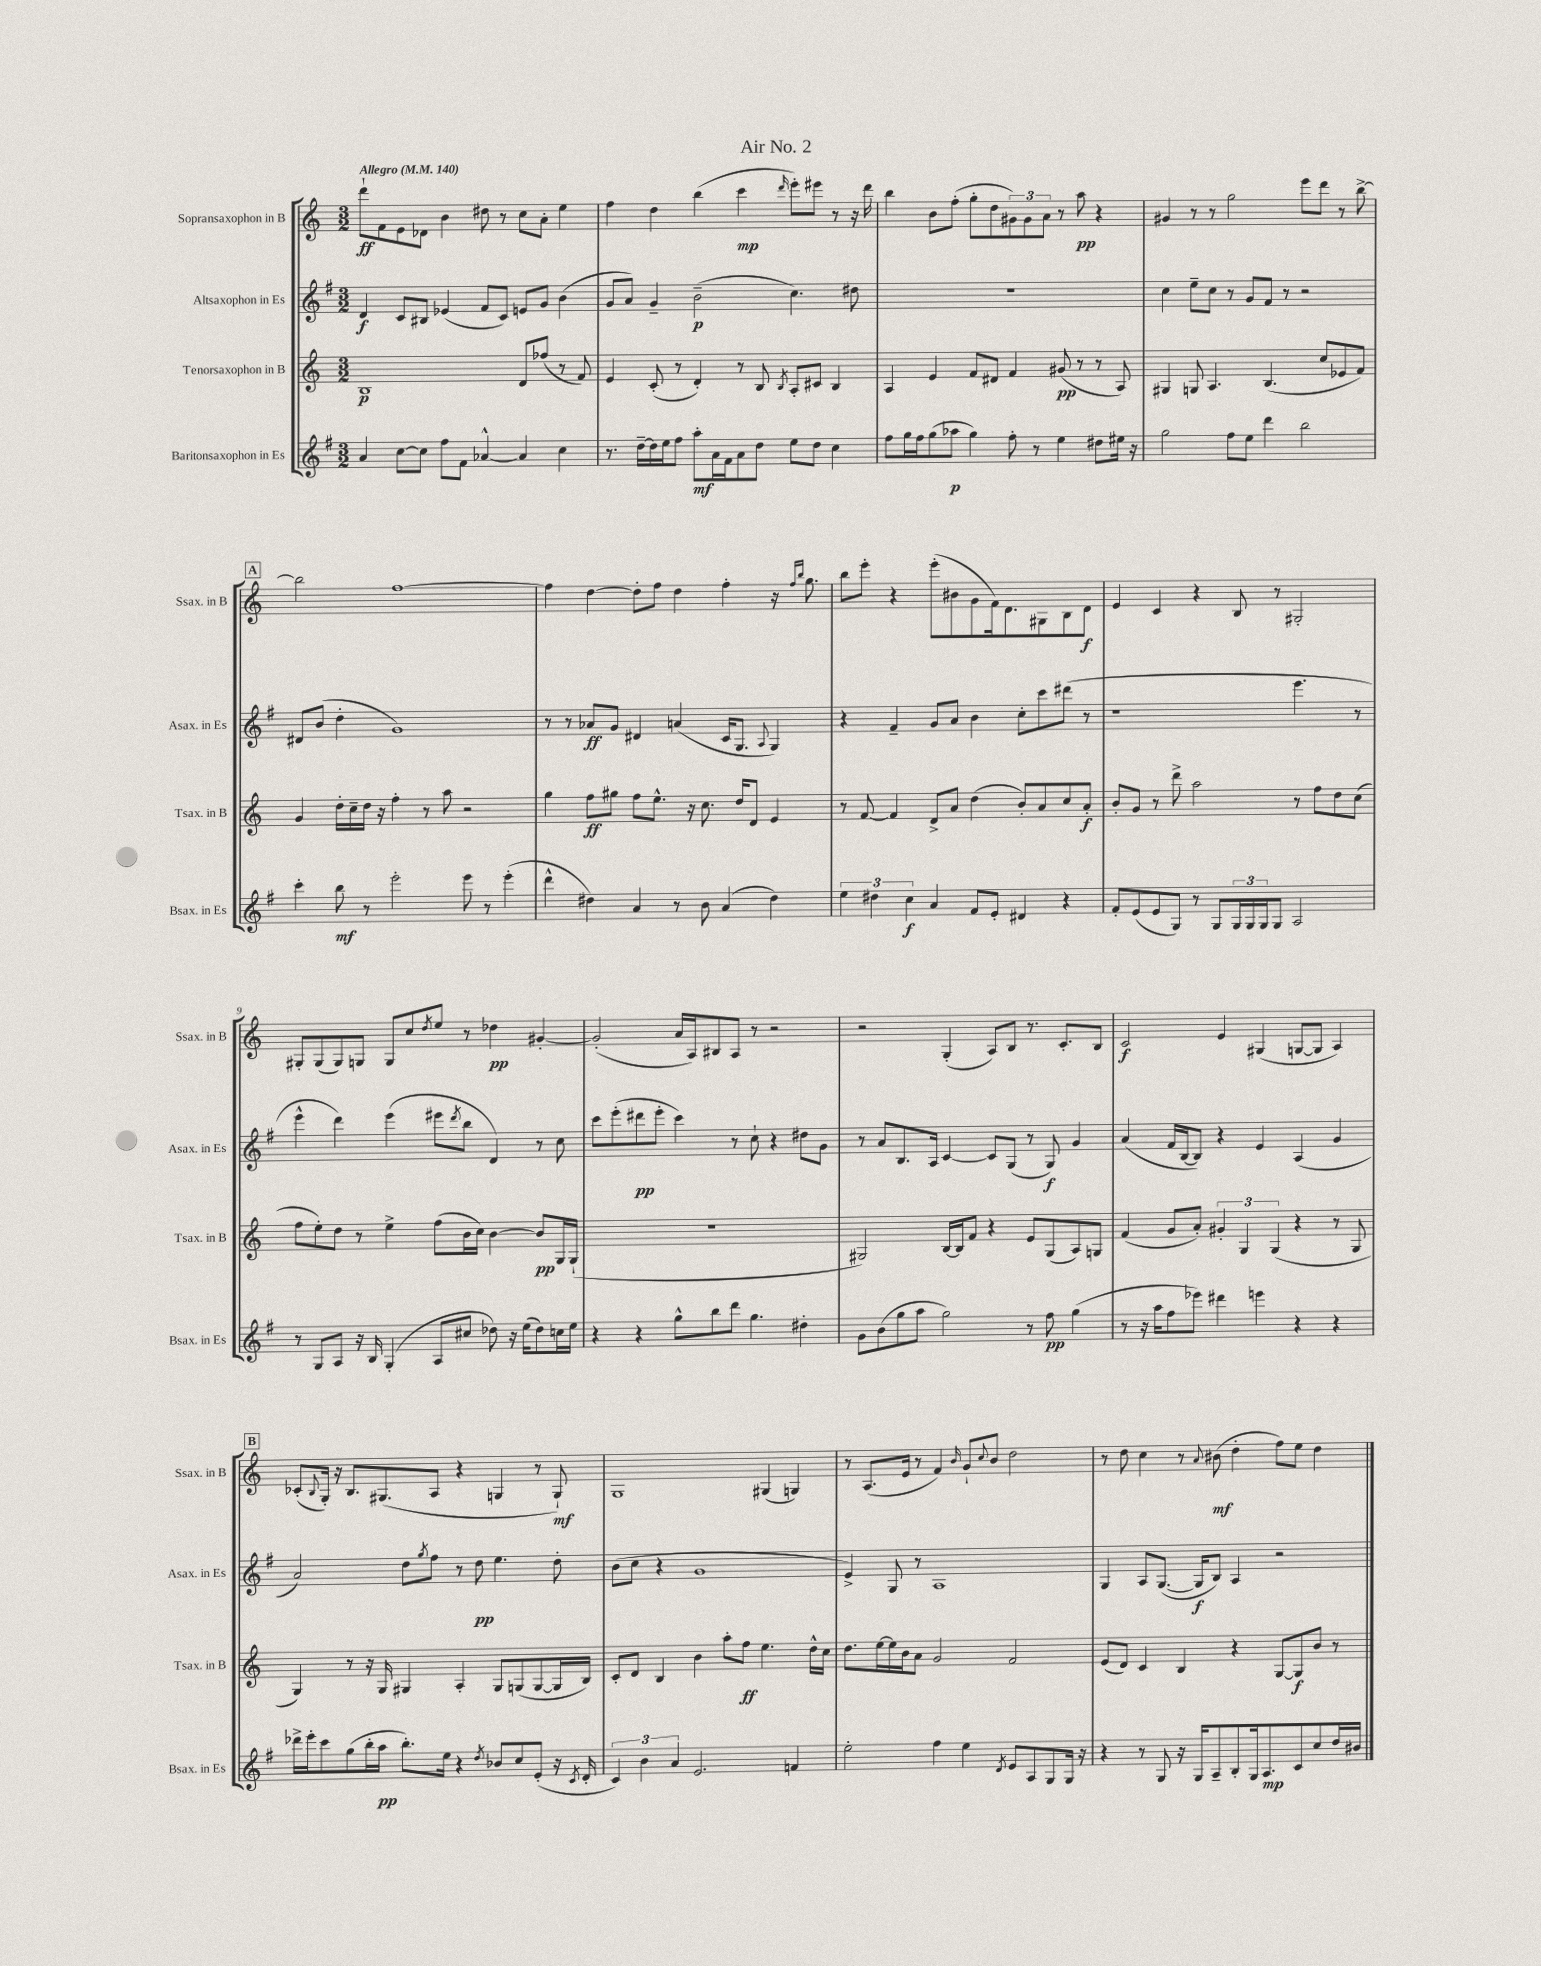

**kern	**dynam	**kern	**dynam	**kern	**dynam	**kern	**dynam
*part4	*part4	*part3	*part3	*part2	*part2	*part1	*part1
*staff4	*staff4	*staff3	*staff3	*staff2	*staff2	*staff1	*staff1
*I"Baritonsaxophon in Es	*	*I"Tenorsaxophon in B	*	*I"Altsaxophon in Es	*	*I"Sopransaxophon in B	*
*I'Bsax. in Es	*	*I'Tsax. in B	*	*I'Asax. in Es	*	*I'Ssax. in B	*
*clefG2	*	*clefG2	*	*clefG2	*	*clefG2	*
*k[f#]	*	*k[]	*	*k[f#]	*	*k[]	*
*M3/2	*	*M3/2	*	*M3/2	*	*M3/2	*
*MM140	*	*MM140	*	*MM140	*	*MM140	*
=1	=1	=1	=1	=1	=1	=1	=1
!	!	!	!	!	!	!LO:TX:a:B:t=Allegro	!
4a/	.	1B	p	4d/	f	8ddd`\L	ff
.	.	.	.	.	.	8f\	.
[8cc\L	.	.	.	8c/L	.	8e\	.
8cc\J]	.	.	.	8B#X/J	.	8d-X\J	.
8ff#\L	.	.	.	(4e-X/	.	4b\	.
8f#\J	.	.	.	.	.	.	.
[4a-X^^/	.	.	.	8f#/L	.	8dd#X\	.
.	.	.	.	8c/J)	.	8r	.
4a-/]	.	8d/L	.	8en/L	.	8cc\L	.
.	.	(8ff-X/J	.	8g/J	.	8a'\J	.
4cc\	.	8r	.	(4b\	.	4ee\	.
.	.	8f/)	.	.	.	.	.
=2	=2	=2	=2	=2	=2	=2	=2
8.r	.	4e/	.	8g/L	.	4ff\	.
.	.	.	.	8a/J)	.	.	.
[16dd~\LL	.	.	.	.	.	.	.
16dd\]	.	(8c'/	.	4g~/	.	4dd\	.
16ee\J	.	.	.	.	.	.	.
8ff#\J	.	8r	.	.	.	.	.
8aa'\L	mf	4d'/)	.	(2b~\	p	(4bb\	.
16a\L	.	.	.	.	.	.	.
16f#\J	.	.	.	.	.	.	.
8a\	.	8r	.	.	.	4ccc\	mp
8dd\J	.	8B/	.	.	.	.	.
.	.	8qB/	.	.	.	16qqddd/	.
8ee\L	.	8A'/L	.	4.cc\)	.	8eee'\L)	.
8dd\J	.	8c#X/J	.	.	.	8eee#X\J	.
4cc\	.	4B/	.	.	.	8r	.
.	.	.	.	8dd#X\	.	16r	.
.	.	.	.	.	.	16ddd\	.
=3	=3	=3	=3	=3	=3	=3	=3
8ff#\L	.	4A/	.	1.r	.	4bb\	.
16gg\L	.	.	.	.	.	.	.
16ff#\J	.	.	.	.	.	.	.
(8gg\	.	4e/	.	.	.	8b\L	.
8aa-X\J	p	.	.	.	.	(8ff'\J	.
4gg\)	.	8f/L	.	.	.	8gg'\L	.
.	.	8d#X/J	.	.	.	8dd\	.
8ff#'\	.	4f/	.	.	.	12g#X\)	.
.	.	.	.	.	.	12g#\	.
8r	.	.	.	.	.	.	.
.	.	.	.	.	.	12a\J	.
4ee\	.	(8g#X/	pp	.	.	8r	.
.	.	8r	.	.	.	8aa\	pp
8dd#X\L	.	8r	.	.	.	4r	.
16ee#X\Jk	.	8A/)	.	.	.	.	.
16r	.	.	.	.	.	.	.
=4	=4	=4	=4	=4	=4	=4	=4
2gg\	.	4G#X/	.	4cc\	.	4g#X/	.
.	.	8Gn/	.	8ee~\L	.	8r	.
.	.	4.A/	.	8cc\J	.	8r	.
8ff#\L	.	.	.	8r	.	2gg\	.
8ee\J	.	.	.	8g/L	.	.	.
4ddd\	.	(4.B/	.	8f#/J	.	.	.
.	.	.	.	8r	.	.	.
2bb\	.	.	.	2r	.	8eee\L	.
.	.	8cc/L	.	.	.	8ddd\J	.
.	.	8e-X/	.	.	.	8r	.
.	.	8f/J)	.	.	.	[8bb^\	.
!!LO:LB:g=z
!!LO:REH:place=s1:t=A
=5	=5	=5	=5	=5	=5	=5	=5
4ccc'\	.	4g/	.	8d#X/L	.	2bb\]	.
.	.	.	.	(8b/J	.	.	.
8bb\	mf	16dd'\LL	.	4dd'\	.	.	.
.	.	16cc~\	.	.	.	.	.
8r	.	16dd\JJ	.	.	.	.	.
.	.	16r	.	.	.	.	.
2eee'\	.	4ff'\	.	1g)	.	[1ff	.
.	.	8r	.	.	.	.	.
.	.	8aa\	.	.	.	.	.
8eee\	.	2r	.	.	.	.	.
8r	.	.	.	.	.	.	.
(4eee'\	.	.	.	.	.	.	.
=6	=6	=6	=6	=6	=6	=6	=6
4ddd^^\	.	4gg\	.	8r	.	4ff\]	.
.	.	.	.	8r	.	.	.
4dd#X\)	.	8ff\L	ff	8a-X/L	ff	[4dd\	.
.	.	8gg#X\J	.	8g/J	.	.	.
4a/	.	8ff\L	.	4d#X/	.	8dd'\L]	.
.	.	8.ee^^\J	.	.	.	8ff\J	.
8r	.	.	.	(4an/	.	4dd\	.
.	.	16r	.	.	.	.	.
8b\	.	8.cc\	.	.	.	.	.
(4a/	.	.	.	16c/KL	.	4ff'\	.
.	.	16dd/KL	.	8.G/J	.	.	.
.	.	8d/J	.	.	.	.	.
.	.	.	.	8qqA/	.	.	.
4dd#\)	.	4e/	.	4G/)	.	16r	.
.	.	.	.	.	.	16qqff/LL	.
.	.	.	.	.	.	16qqbb/JJ	.
.	.	.	.	.	.	8.gg\	.
=7	=7	=7	=7	=7	=7	=7	=7
6ee\	.	8r	.	4r	.	8bb\L	.
.	.	[8f/	.	.	.	8eee'\J	.
6dd#X\	.	.	.	.	.	.	.
.	.	4f/]	.	4f#~/	.	4r	.
6cc\	f	.	.	.	.	.	.
4a/	.	8d^/L	.	8g/L	.	(8eee'\L	.
.	.	8a/J	.	8a/J	.	8b#X\	.
8f#/L	.	(4dd\	.	4b\	.	8g\	.
8e'/J	.	.	.	.	.	16f\k)	.
.	.	.	.	.	.	8.d\	.
4d#X/	.	8b'/L)	.	8cc'\L	.	.	.
.	.	8a/	.	8ccc\	.	8G#X\	.
4r	.	8cc/	.	(8ddd#X\J	.	8B\	.
.	.	8a'/J	f	8r	.	8d\J	f
=8	=8	=8	=8	=8	=8	=8	=8
8f#'/L	.	8b'/L	.	1r	.	4e/	.
(8e/	.	8g/J	.	.	.	.	.
8e/	.	8r	.	.	.	4c/	.
8G/J)	.	8ddd^\	.	.	.	.	.
8r	.	2aa\	.	.	.	4r	.
8G/L	.	.	.	.	.	.	.
24G/L	.	.	.	.	.	8B/	.
24G/	.	.	.	.	.	.	.
24G/J	.	.	.	.	.	.	.
8G/J	.	.	.	.	.	8r	.
2A/	.	8r	.	4.eee\	.	2G#X'/	.
.	.	8ff\L	.	.	.	.	.
.	.	8dd\	.	.	.	.	.
.	.	(8cc\J	.	8r	.	.	.
!!LO:LB:g=z
=9	=9	=9	=9	=9	=9	=9	=9
8r	.	8ff\L	.	4eee^^\	.	8G#X'/L	.
8G/L	.	8ee'\)	.	.	.	(8G#/	.
8A/J	.	8dd\J	.	4ddd\)	.	8G#/)	.
16r	.	8r	.	.	.	8Gn/J	.
16B/	.	.	.	.	.	.	.
(4G'/	.	4ee^\	.	(4eee\	.	8G/L	.
.	.	.	.	.	.	8cc/	.
.	.	.	.	.	.	8qdd/	.
8A/L	.	(8ff\L	.	8eee#X\L	.	8ee/J	.
.	.	.	.	8qddd/	.	.	.
8cc#X/J	.	16b\L	.	8bb\J	.	8r	.
.	.	16cc\JJ)	.	.	.	.	.
8dd-X\)	.	[4b\	.	4d/)	.	4dd-X\	pp
16r	.	.	.	.	.	.	.
(16ee\KL	.	.	.	.	.	.	.
8dd-\)	.	8b/L]	pp	8r	.	[4g#X'/	.
16ccn\L	.	16G/L	.	8cc\	.	.	.
16ee\JJ	.	(16G`/JJ	.	.	.	.	.
=10	=10	=10	=10	=10	=10	=10	=10
4r	.	1.r	.	8ccc\L	.	(2g#'/]	.
.	.	.	.	(8eee'\	.	.	.
4r	.	.	.	8ddd#X\	pp	.	.
.	.	.	.	8eee'\J	.	.	.
8gg^^\L	.	.	.	4ccc\)	.	16a/LL	.
.	.	.	.	.	.	16A/J)	.
8bb\	.	.	.	.	.	8B#X/	.
8ddd\J	.	.	.	8r	.	8A/J	.
4.gg\	.	.	.	8cc`\	.	8r	.
.	.	.	.	4r	.	2r	.
4dd#X'\	.	.	.	8dd#X\L	.	.	.
.	.	.	.	8g\J	.	.	.
=11	=11	=11	=11	=11	=11	=11	=11
8g\L	.	2G#X/)	.	8r	.	2r	.
(8b\	.	.	.	8a/L	.	.	.
8gg\	.	.	.	8.B/	.	.	.
8aa\J	.	.	.	.	.	.	.
.	.	.	.	16A/Jk	.	.	.
2gg\)	.	[16B/LL	.	[4c/	.	(4G'/	.
.	.	16B/J]	.	.	.	.	.
.	.	8f/J	.	.	.	.	.
.	.	4r	.	8c/L]	.	8A/L)	.
.	.	.	.	(8G/J	.	8B/J	.
8r	.	8e/L	.	8r	.	8.r	.
8ff#\	pp	(8G#/	.	8G/)	f	.	.
.	.	.	.	.	.	8.c'/L	.
(4gg\	.	8A/)	.	4g/	.	.	.
.	.	8Gn/J	.	.	.	8B/J	.
=12	=12	=12	=12	=12	=12	=12	=12
8r	.	(4f/	.	(4a/	.	2c/	f
16r	.	.	.	.	.	.	.
16aa\KL	.	.	.	.	.	.	.
8ff#\	.	8g/L	.	16f#/LL	.	.	.
.	.	.	.	[16B/J	.	.	.
8eee-X\J)	.	8a'/J)	.	8B/J])	.	.	.
4ddd#X\	.	6g#X'/	.	4r	.	4e/	.
.	.	6G/	.	.	.	.	.
4eeen\	.	.	.	4e/	.	(4G#X/	.
.	.	(6G/	.	.	.	.	.
4r	.	4r	.	(4A/	.	[8Gn/L	.
.	.	.	.	.	.	8G/J]	.
4r	.	8r	.	4g/	.	4A/)	.
.	.	8G/	.	.	.	.	.
!!LO:LB:g=z
!!LO:REH:place=s1:t=B
=13	=13	=13	=13	=13	=13	=13	=13
16ddd-X^\LL	.	4G/)	.	2a/)	.	(8c-X'/L	.
16eee'\J	.	.	.	.	.	.	.
.	.	.	.	.	.	8qqB/	.
8ccc\	.	.	.	.	.	16G'/Jk)	.
.	.	.	.	.	.	16r	.
(8gg\	.	8r	.	.	.	8.B/L	.
16bb'\L	.	16r	.	.	.	.	.
16aa\JJ	pp	16G/	.	.	.	(8.G#X/	.
8.bb'\L)	.	4G#X/	.	8dd\L	.	.	.
.	.	.	.	8qgg/	.	.	.
.	.	.	.	8ff#\J	.	8A/J	.
16ee\Jk	.	.	.	.	.	.	.
4r	.	4A'/	.	8r	.	4r	.
.	.	.	.	8dd\	pp	.	.
8qdd/	.	.	.	.	.	.	.
8b-X/L	.	8G#/L	.	4.ee\	.	4Gn/	.
8cc/	.	(8Gn/	.	.	.	.	.
(8e'/J	.	[8G/	.	.	.	8r	.
16r	.	16G/L]	.	8dd'\	.	8G`/)	mf
8qc/	.	.	.	.	.	.	.
16d'/	.	16B/JJ)	.	.	.	.	.
=14	=14	=14	=14	=14	=14	=14	=14
6c/)	.	8c'/L	.	(8b\L	.	1G	.
.	.	8d/J	.	8cc\J	.	.	.
6b\	.	.	.	.	.	.	.
.	.	4B/	.	4r	.	.	.
6a/	.	.	.	.	.	.	.
2.e/	.	4b\	.	1g	.	.	.
.	.	8aa'\L	.	.	.	.	.
.	.	8ff\J	ff	.	.	.	.
.	.	4.ee\	.	.	.	(4G#X/	.
4fn/	.	.	.	.	.	4Gn/)	.
.	.	16dd^^\LL	.	.	.	.	.
.	.	16cc\JJ	.	.	.	.	.
=15	=15	=15	=15	=15	=15	=15	=15
2ee'\	.	8.dd\L	.	4e^/)	.	8r	.
.	.	.	.	.	.	(8.A/L	.
.	.	[16ee\L	.	.	.	.	.
.	.	16ee\]	.	8G/	.	.	.
.	.	16b\J	.	.	.	16e/Jk	.
.	.	8a\J	.	8r	.	8r	.
4ff#\	.	2g/	.	1A	.	4f/)	.
.	.	.	.	.	.	16qqb/	.
4ee\	.	.	.	.	.	8g`/L	.
.	.	.	.	.	.	8qqcc/	.
.	.	.	.	.	.	8b/J	.
8qd/	.	.	.	.	.	.	.
8e/L	.	2f/	.	.	.	2dd\	.
8A/	.	.	.	.	.	.	.
8G/	.	.	.	.	.	.	.
16G/Jk	.	.	.	.	.	.	.
16r	.	.	.	.	.	.	.
=16	=16	=16	=16	=16	=16	=16	=16
4r	.	(8e/L	.	4G/	.	8r	.
.	.	8d/J)	.	.	.	8dd\	.
8r	.	4c/	.	8A/L	.	4cc\	.
8G/	.	.	.	([8.G/J	.	.	.
16r	.	4B/	.	.	.	8r	.
16G/KL	.	.	.	16G/KL]	f	.	.
.	.	.	.	.	.	8qqa/	.
8A~/	.	.	.	8B/J)	.	(8b#X\	mf
8B'/	.	4r	.	4A/	.	4dd'\	.
16G/k	.	.	.	.	.	.	.
8.A/	mp	.	.	.	.	.	.
.	.	[8G/L	.	2r	.	8ff\L)	.
8c/	.	8G/]	f	.	.	8ee\J	.
8cc/	.	8b/J	.	.	.	4dd\	.
16dd/L	.	8r	.	.	.	.	.
16b#X/JJ	.	.	.	.	.	.	.
==	==	==	==	==	==	==	==
*-	*-	*-	*-	*-	*-	*-	*-
